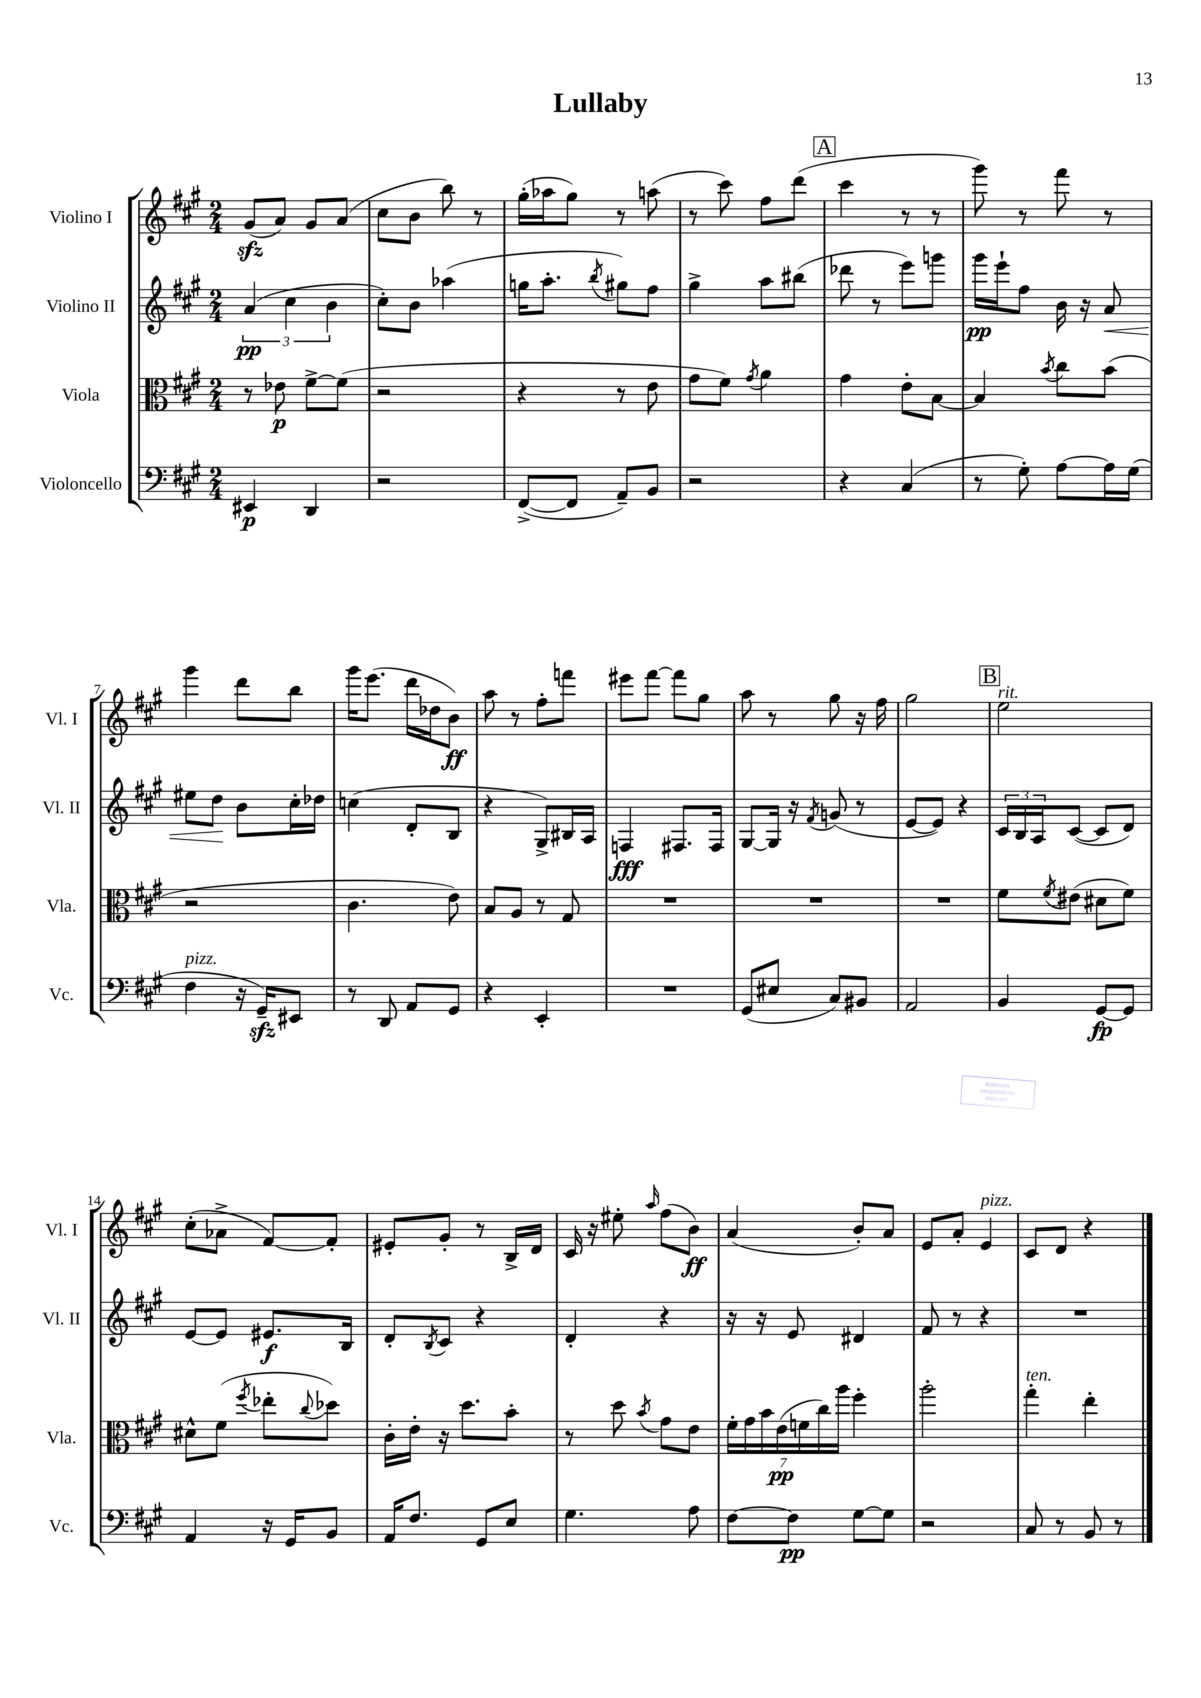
\header { title = "Lullaby" }
<<
\new StaffGroup <<
\new Staff = "s0" \with { instrumentName = "Violino I" shortInstrumentName = "Vl. I" } {
    \clef treble \key a \major \numericTimeSignature \time 2/4
    gis'8\sfz( a'8) gis'8 a'8( |
    cis''8 b'8 b''8) r8 |
    gis''16-.( aes''16 gis''8) r8 a''8( |
    r8 cis'''8) fis''8 d'''8( |
    \mark \markup { \box "A" } cis'''4 r8 r8 |
    gis'''8) r8 fis'''8 r8 |
    gis'''4 d'''8 b''8 |
    gis'''16 e'''8.( d'''16 des''16 b'8\ff) |
    a''8 r8 fis''8-. f'''8 |
    eis'''8 fis'''8~ fis'''8 gis''8 |
    a''8 r8 gis''8 r16 fis''16 |
    gis''2 |
    \mark \markup { \box "B" } e''2^\markup { \italic "rit." } |
    cis''8-.( aes'8-> fis'8~) fis'8-. |
    eis'8-. gis'8-. r8 b16-> d'16 |
    cis'16 r16 eis''8-. \grace { a''16 } fis''8( b'8\ff) |
    a'4( b'8-.) a'8 |
    e'8 a'8-. e'4^\markup { \italic "pizz." } |
    cis'8 d'8 r4 \bar "|." |
}
\new Staff = "s1" \with { instrumentName = "Violino II" shortInstrumentName = "Vl. II" } {
    \clef treble \key a \major \numericTimeSignature \time 2/4
    \tuplet 3/2 { a'4\pp( cis''4 b'4 } |
    cis''8-.) b'8 aes''4( |
    g''16 a''8.-. \acciaccatura { b''8 } gis''8) fis''8 |
    gis''4-> a''8 bis''8( |
    \mark \markup { \box "A" } des'''8 r8 e'''8) g'''8 |
    gis'''16\pp e'''16-! fis''8 b'16 r16 a'8\< |
    eis''8 d''8\! b'8 cis''16-. des''16 |
    c''4( d'8-. b8 |
    r4 gis8->) bis16 a16 |
    f4\fff fis8. fis16 |
    gis8~ gis16 r16 \acciaccatura { fis'8 } g'8( r8 |
    e'8~ e'8) r4 |
    \mark \markup { \box "B" } \tuplet 3/2 { cis'16 b16 a16 } cis'8~( cis'8 d'8) |
    e'8~ e'8 eis'8.\f b16 |
    d'8-. \acciaccatura { b8 } cis'8 r4 |
    d'4-. r4 |
    r16 r16 e'8 dis'4 |
    fis'8 r8 r4 |
    R2 \bar "|." |
}
\new Staff = "s2" \with { instrumentName = "Viola" shortInstrumentName = "Vla." } {
    \clef alto \key a \major \numericTimeSignature \time 2/4
    r8 ees'8\p fis'8~-> fis'8( |
    r2 |
    r4 r8 e'8 |
    gis'8 fis'8) \acciaccatura { gis'8 } a'4 |
    \mark \markup { \box "A" } gis'4 e'8-. b8~ |
    b4 \acciaccatura { b'8 } cis''8 b'8( |
    r2 |
    cis'4. e'8) |
    b8 a8 r8 gis8 |
    R2 |
    R2 |
    R2 |
    \mark \markup { \box "B" } fis'8 \acciaccatura { fis'8 } eis'8( dis'8 fis'8) |
    dis'8-^ fis'8( \acciaccatura { fis''8 } ees''8-. \appoggiatura { cis''8 } des''8) |
    cis'16-. e'16-. r16 d''8. b'8-. |
    r8 d''8 \acciaccatura { b'8 } gis'8 e'8 |
    \tuplet 7/4 { fis'16-. gis'16 b'16 e'16\pp( f'16 cis''16) a''16 } fis''4-. |
    a''2-. |
    gis''4-.^\markup { \italic "ten." } e''4-. \bar "|." |
}
\new Staff = "s3" \with { instrumentName = "Violoncello" shortInstrumentName = "Vc." } {
    \clef bass \key a \major \numericTimeSignature \time 2/4
    eis,4\p d,4 |
    r2 |
    fis,8~->( fis,8 a,8--) b,8 |
    r2 |
    \mark \markup { \box "A" } r4 cis4( |
    r8 gis8-.) a8~ a16 gis16( |
    fis4^\markup { \italic "pizz." } r16 gis,16--\sfz) eis,8 |
    r8 d,8 a,8 gis,8 |
    r4 e,4-. |
    R2 |
    gis,8( eis8 cis8) bis,8 |
    a,2 |
    \mark \markup { \box "B" } b,4 gis,8~\fp gis,8 |
    a,4 r16 gis,16 b,8 |
    a,16 fis8. gis,8 e8 |
    gis4. a8 |
    fis8~ fis8\pp gis8~ gis8 |
    r2 |
    cis8 r8 b,8 r8 \bar "|." |
}
>>
>>
